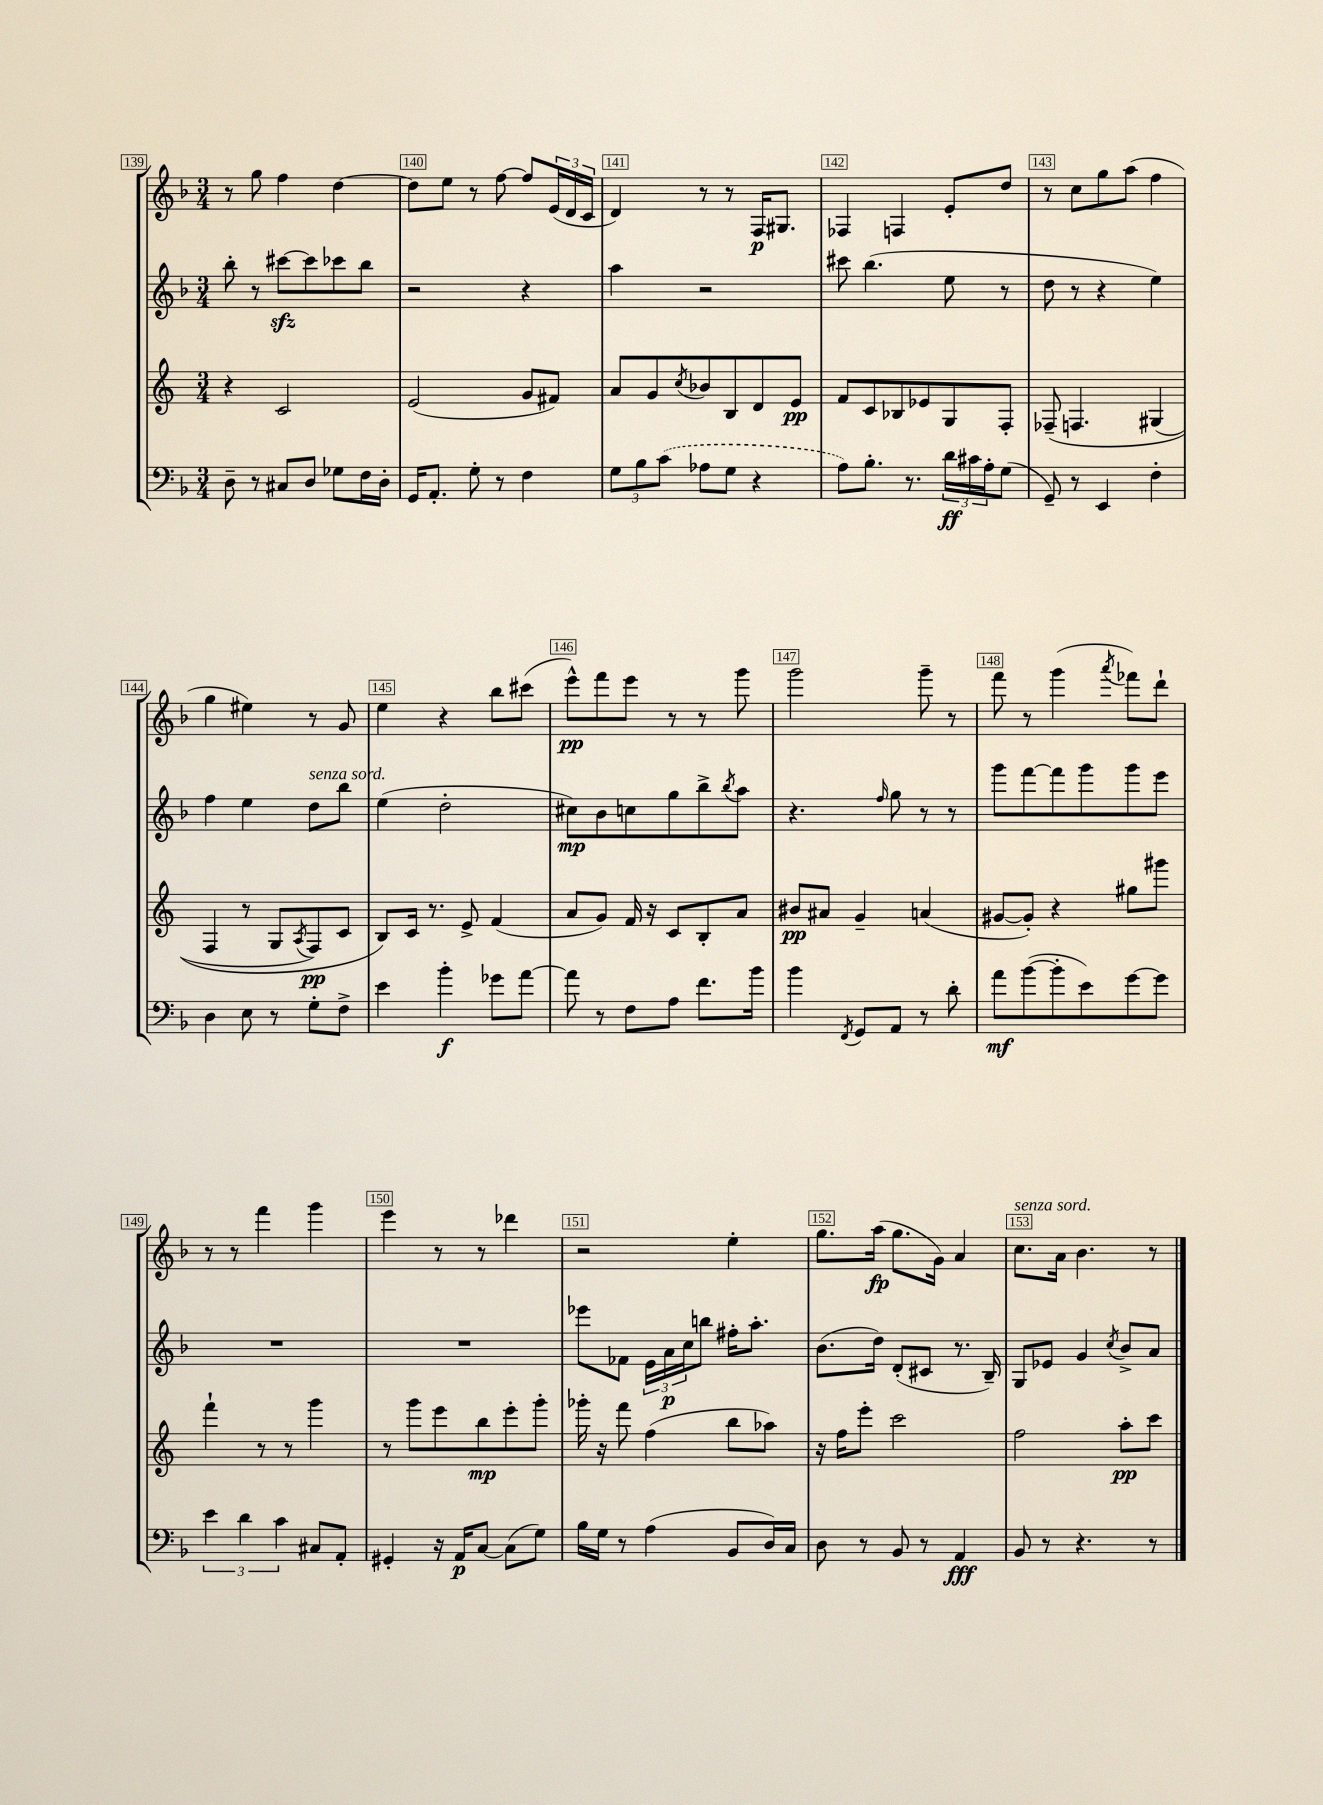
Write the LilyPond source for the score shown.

<<
\new StaffGroup <<
\new Staff = "s0" {
    \clef treble \key f \major \numericTimeSignature \time 3/4
    r8 g''8 f''4 d''4~ |
    d''8 e''8 r8 f''8~ f''8 \tuplet 3/2 { e'16( d'16 c'16 } |
    d'4) r8 r8 f16\p gis8. |
    fes4 f4 e'8-. d''8 |
    r8 c''8 g''8 a''8( f''4 |
    g''4 eis''4) r8 g'8 |
    e''4 r4 bes''8 cis'''8( |
    e'''8-^\pp) f'''8 e'''8 r8 r8 g'''8 |
    g'''2 g'''8-- r8 |
    f'''8 r8 g'''4( \acciaccatura { a'''8 } fes'''8) d'''8-! |
    r8 r8 f'''4 g'''4 |
    e'''4 r8 r8 des'''4 |
    r2 e''4-. |
    g''8. a''16\fp( g''8. g'16) a'4 |
    c''8.^\markup { \italic "senza sord." } a'16 bes'4. r8 \bar "|." |
}
\new Staff = "s1" {
    \clef treble \key f \major \numericTimeSignature \time 3/4
    bes''8-. r8 cis'''8~\sfz cis'''8 ces'''8 bes''8 |
    r2 r4 |
    a''4 r2 |
    cis'''8 bes''4.( e''8 r8 |
    d''8 r8 r4 e''4) |
    f''4 e''4 d''8^\markup { \italic "senza sord." } bes''8 |
    e''4( d''2-. |
    cis''8\mp) bes'8 c''8 g''8 bes''8-> \acciaccatura { bes''8 } a''8 |
    r4. \grace { f''16 } g''8 r8 r8 |
    g'''8 f'''8~ f'''8 g'''8 g'''8 e'''8 |
    R2. |
    R2. |
    ees'''8 fes'8 \tuplet 3/2 { e'16 a'16\p c''16 } b''8 fis''16-. a''8.-. |
    bes'8.( d''16) d'8-.( cis'8 r8. bes16--) |
    g8 ees'8 g'4 \acciaccatura { c''8 } bes'8-> a'8 \bar "|." |
}
\new Staff = "s2" {
    \clef treble \key c \major \numericTimeSignature \time 3/4
    r4 c'2 |
    e'2( g'8 fis'8) |
    a'8 g'8 \acciaccatura { c''8 } bes'8 b8 d'8 e'8\pp |
    f'8 c'8 bes8 ees'8 g8 f8-. |
    fes8--\( f4. gis4( |
    f4 r8 g8 \acciaccatura { a8 } f8\pp) c'8 |
    b8\) c'16 r8. e'8-> f'4( |
    a'8 g'8) f'16 r16 c'8 b8-. a'8 |
    bis'8\pp ais'8 g'4-- a'4( |
    gis'8~ gis'8-.) r4 gis''8 gis'''8 |
    f'''4-! r8 r8 g'''4 |
    r8 g'''8 e'''8 b''8\mp e'''8-. g'''8-. |
    ges'''16-. r16 f'''8 f''4( b''8 aes''8) |
    r16 f''16 e'''8-. c'''2 |
    f''2 a''8-.\pp c'''8 \bar "|." |
}
\new Staff = "s3" {
    \clef bass \key f \major \numericTimeSignature \time 3/4
    d8-- r8 cis8 d8 ges8 f16 d16-. |
    g,16 a,8.-. g8-. r8 f4 |
    \tuplet 3/2 { g8 bes8 \once \slurDashed c'8( } aes8 g8 r4 |
    a8) bes8.-. r8. \tuplet 3/2 { d'16\ff cis'16 a16-. } g8( |
    g,8--) r8 e,4 f4-. |
    d4 e8 r8 g8-. f8-> |
    e'4 bes'4-.\f ges'8 a'8~ |
    a'8 r8 f8 a8 f'8. bes'16 |
    bes'4 \acciaccatura { f,8 } g,8 a,8 r8 d'8-. |
    a'8\mf bes'8~( bes'8-. e'8) g'8~ g'8 |
    \tuplet 3/2 { e'4 d'4 c'4 } cis8 a,8-. |
    gis,4-. r16 a,16\p c8~ c8( g8) |
    bes16 g16 r8 a4( bes,8 d16) c16 |
    d8 r8 bes,8 r8 a,4\fff |
    bes,8 r8 r4. r8 \bar "|." |
}
>>
>>
\layout { \context { \Score currentBarNumber = #139 \override BarNumber.break-visibility = ##(#f #t #t) barNumberVisibility = #all-bar-numbers-visible \override BarNumber.stencil = #(make-stencil-boxer 0.1 0.3 ly:text-interface::print) } }
